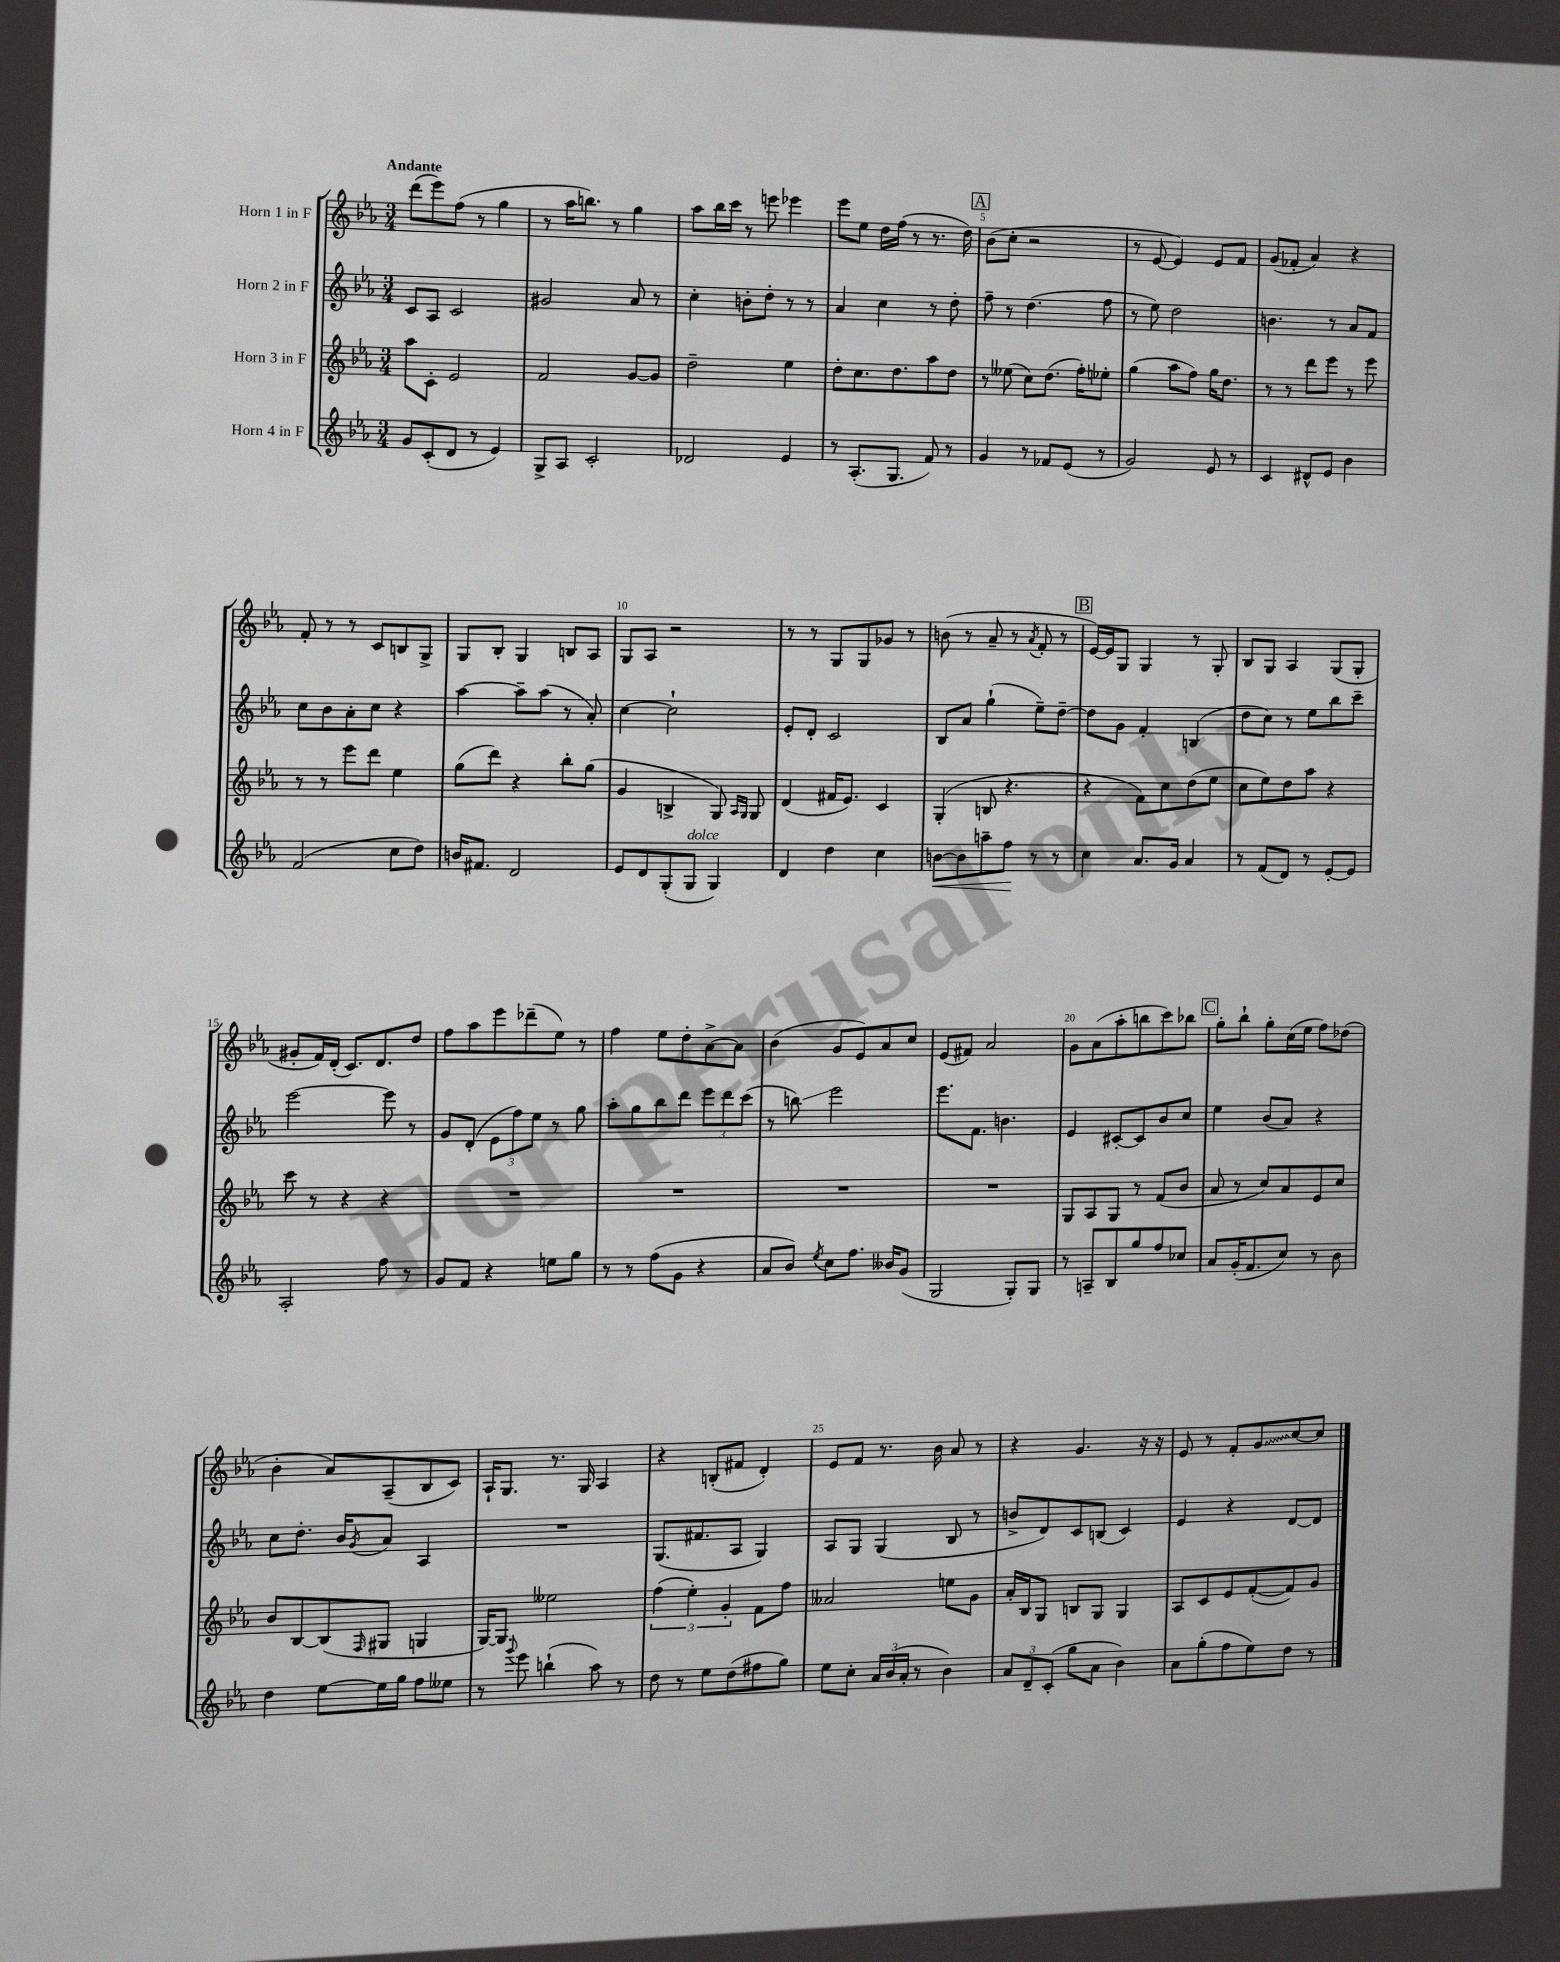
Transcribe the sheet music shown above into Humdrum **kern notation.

**kern	**kern	**kern	**kern
*staff4	*staff3	*staff2	*staff1
*clefG2	*clefG2	*clefG2	*clefG2
*k[b-e-a-]	*k[b-e-a-]	*k[b-e-a-]	*k[b-e-a-]
*M3/4	*M3/4	*M3/4	*M3/4
8g	8aa-	8c	(8ddd
(8c'	8c'	8A-	8eee-)
8d	2e-	2c	(8ff
8r	.	.	8r
4e-)	.	.	4gg
=	=	=	=
8G^	2f	2g#	8r
8A-	.	.	16aa-
.	.	.	8.bb)
2c'	.	.	.
.	.	.	8r
.	[8g	8a-	4gg
.	8g]	8r	.
=	=	=	=
2d-	2dd~	4cc'	8aa-
.	.	.	16bb-
.	.	.	16ccc
.	.	8b'	8r
.	.	8dd'	8eee
4e-	4ee-	8r	4eee-
.	.	8r	.
=	=	=	=
8r	8dd'	4a-	8eee-
(8.A-'	8.cc	.	8ee-
.	.	4cc	16dd
8.G	8.dd	.	(16ff
.	.	.	8r
8f)	8aa-	8r	8.r
8r	8dd	8dd'	.
.	.	.	16dd)
=	=	=	=
4g	8r	8ff~	(8b-
.	(8ee--	8r	8cc'
8r	8cc)	(4.dd	2r
8f-	(8.dd	.	.
(8e-	.	.	.
.	16ff')	.	.
8r	8ee-'	8ff	.
=	=	=	=
2g)	(4gg	8r	8r
.	.	8ee-)	[8e-
.	8aa-	2dd	4e-])
.	8ff)	.	.
8e-	16gg	.	8e-
.	8.dd	.	.
8r	.	.	8f
=	=	=	=
4c	8r	4.b	(8g
.	8r	.	8f-'
8d#^^	8ddd	.	4a-)
8e-	8eee-	8r	.
4b-	8r	8a-	4r
.	8eee-	8f	.
=	=	=	=
(2f	8r	8cc	8f'
.	8r	8b-	8r
.	8eee-	8a-'	8r
.	8ddd	8cc	8c
8cc	4ee-	4r	8B
8dd)	.	.	8G^
=	=	=	=
16b	(8gg	[4aa-	8G
8.f#	.	.	.
.	8ddd)	.	8B-'
2d	4r	8aa-~]	4G
.	.	(8aa-	.
.	8bb-'	8r	8B
.	(8gg	8a-')	8A-
=	=	=	=
8e-	4g	[4cc	8G
8d	.	.	8A-
(8G'	4B^	2cc`]	2r
8G	.	.	.
4G)	8G)	.	.
.	16qqA-	.	.
.	16qqG	.	.
.	8G	.	.
=	=	=	=
4d	(4d	8e-'	8r
.	.	8d'	8r
4dd	16f#	2c	8G
.	8.e-)	.	.
.	.	.	8G
4cc	4c	.	8g-
.	.	.	8r
=	=	=	=
[8b	(4G'	8B-	(8b
8b]	.	8a-	8r
8aa~	8B	(4gg`	8a-~
8ff	4.r	.	8r
.	.	.	8qa-
8r	.	8ee-~)	8f'
8r	.	[8dd~	8r
=	=	=	=
4cc	4r	8dd]	[16e-)
.	.	.	16e-]
.	.	8g	8G
8.a-	8f)	4f'	4G
.	8cc	.	.
16g	.	.	.
4a-	(8dd	(4B	8r
.	8ee-	.	8G'
=	=	=	=
8r	8cc	8dd	8B-
(8f	8ee-)	8cc)	8G
8d)	8dd	8r	4A-
8r	8aa-	8ee-	.
[8e-'	4r	8bb-	(8G
8e-]	.	8ccc~	8G'
=	=	=	=
2A-'	8ccc	[2eee-	8g#'
.	8r	.	16f)
.	.	.	(16d'
.	4r	.	8.c)
.	.	.	8.d
8ff	4r	8eee-]	.
8r	.	8r	8dd
=	=	=	=
8g	2.r	8g	8ff
8f	.	(8d'	8aa-
4r	.	12e-	8eee-
.	.	12ff)	.
.	.	.	(8ddd-~
.	.	12ee-	.
8ee	.	8r	8ee-)
8gg	.	8gg	8r
=	=	=	=
8r	2.r	8aa-'	4ff
8r	.	8gg	.
(8ff	.	8bb-	8ee-
8g	.	8ddd	8dd'
4r	.	12eee-	[8a-^
.	.	12ddd	.
.	.	.	8a-]
.	.	(12ccc	.
=	=	=	=
8a-	2.r	8r	(4b-
8b-)	.	8bb)	.
8qee-	.	.	.
8cc	.	2eee-	8g
8.ff	.	.	8e-)
.	.	.	8a-
16b--	.	.	.
(8g	.	.	8cc
=	=	=	=
2G	2.r	8.eee-	(8e-
.	.	.	8f#)
.	.	8.f	.
.	.	.	2a-
.	.	4.b	.
8G')	.	.	.
8G	.	.	.
=	=	=	=
8r	8G	4e-	8g
8A~	8A-	.	(8a-
8B-	8G	[8c#'	8aa-'
8gg	8r	8c#]	8bb
8ff	(8f	8b-	8ccc)
8cc-	8b-	8cc	8bb-
=	=	=	=
8a-	8a-	4ee-	8gg'
(16g'	8r	.	8bb-`
8.f	.	.	.
.	8cc)	(8b-	8gg'
8cc)	8a-	8a-)	(16cc
.	.	.	16ee-
8r	8e-	4r	8ff)
8b-	8cc	.	(8dd-
=	=	=	=
4dd	8b-	8cc	4b-'
.	[8B-	8.dd'	.
[8ee-	(8B-]	.	8a-)
.	.	16b-	.
.	16qqF	8qg	.
16ee-]	8G#	8a-	(8A-~
16gg	.	.	.
8ff	4G	4A-	8B-
8ee--	.	.	8c)
=	=	=	=
8r	[16G)	2.r	16A-`
.	8.G]	.	8.G
8qqggg	.	.	.
8eee-	.	.	.
(4bb`	2ee--	.	8.r
.	.	.	16G
8aa-)	.	.	4A-
8r	.	.	.
=	=	=	=
8dd	(6ff	(8.G	4r
8r	.	.	.
.	6ee-')	.	.
.	.	8.f#	.
8ee-	.	.	(8B'
.	6g'	.	.
(8dd	.	8A-	8f#
8ff#	8f	4G)	4d')
8gg)	8ff	.	.
=	=	=	=
8ee-	2a--	8A-	8e-
8cc'	.	8G	8f
24a-	.	(4G	8.r
(24b-	.	.	.
24a-'	.	.	.
8r	.	.	.
.	.	.	16b-
4b-)	8ee	8B-	8a-
.	8g	8r	8r
=	=	=	=
12a-	16a-'	8b^	4r
.	16B-	.	.
12d~	.	.	.
.	8G	8d)	.
(12c'	.	.	.
8gg	8B	8c	4.g
8a-	8G	(8B	.
4b-)	4G	4c)	.
.	.	.	16r
.	.	.	16r
=	=	=	=
8a-	8A-	4e-	8e-
(8gg'	8c	.	8r
8ff	8e-	4r	8f'
8ee-)	([8f'	.	8g
8dd	8f])	[8d	[8cc
8r	8g	8d]	8cc]
==	==	==	==
*-	*-	*-	*-
